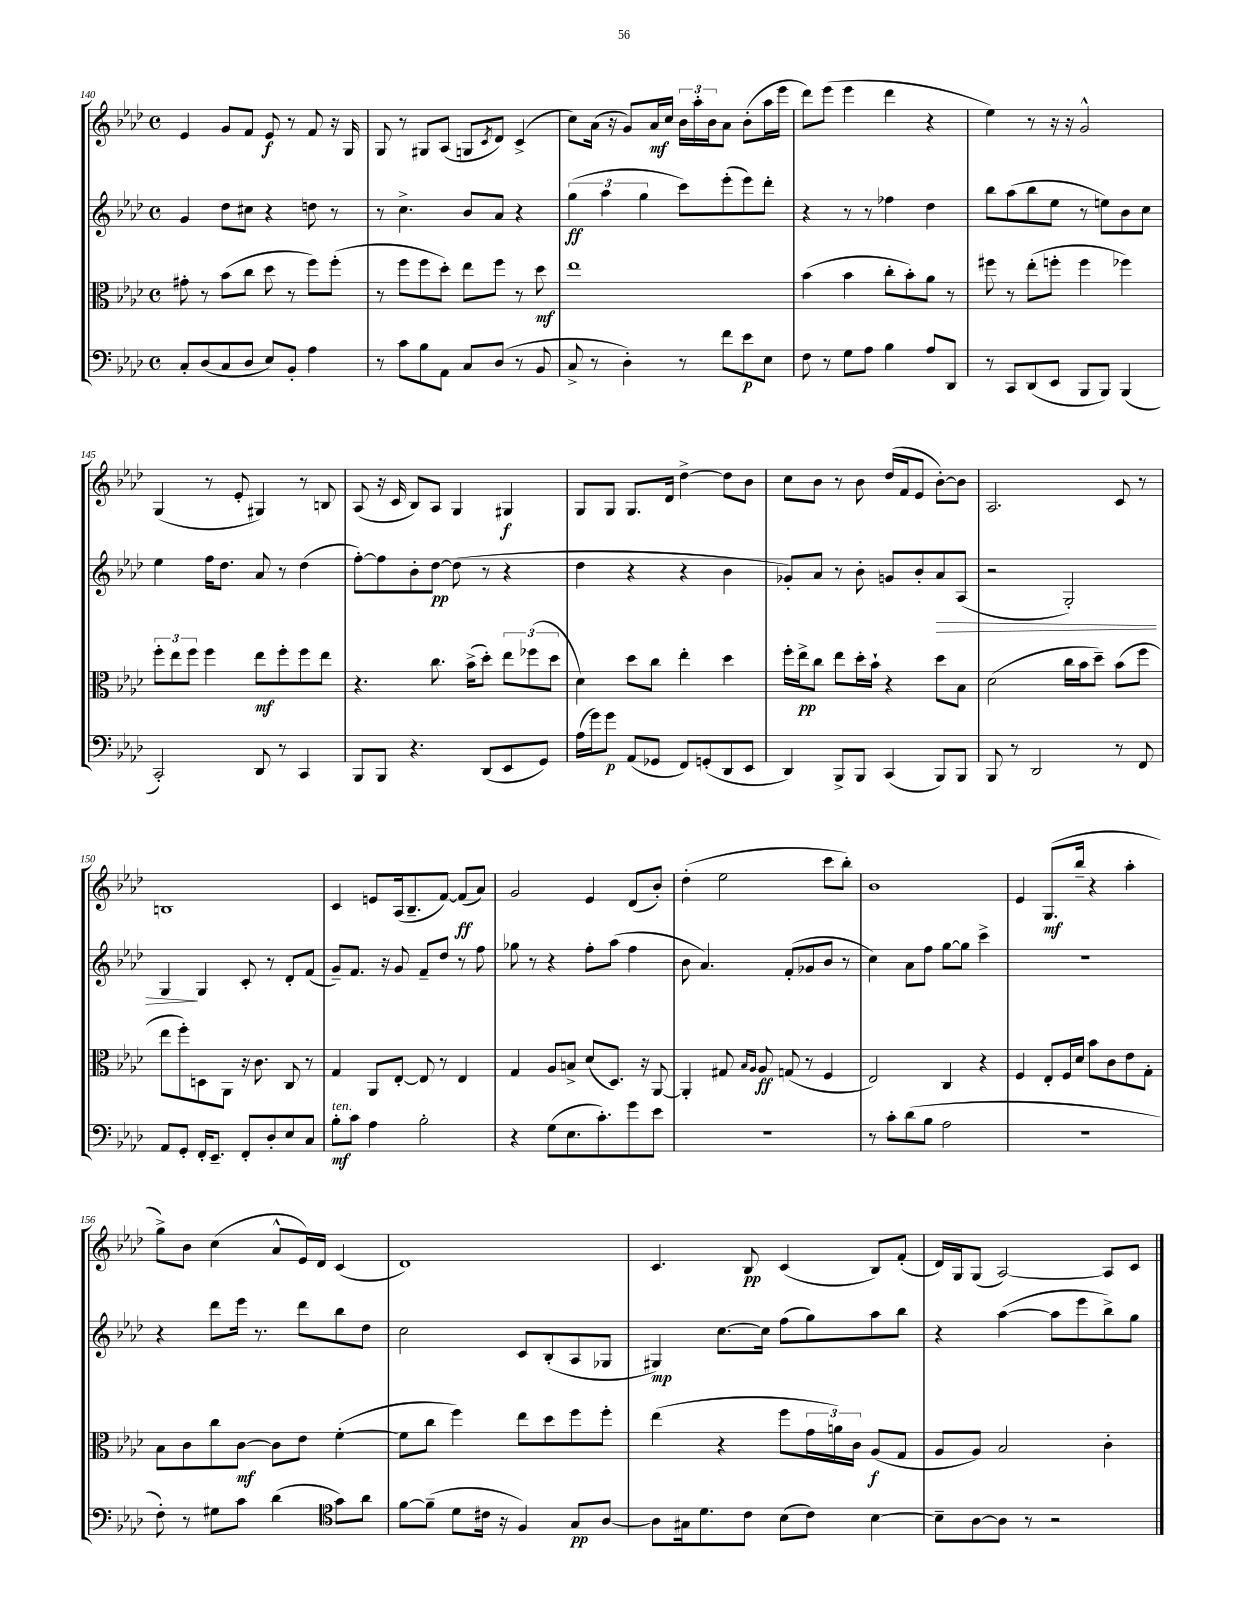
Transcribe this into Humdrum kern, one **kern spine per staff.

**kern	**dynam	**kern	**dynam	**kern	**dynam	**kern	**dynam
*part4	*part4	*part3	*part3	*part2	*part2	*part1	*part1
*staff4	*staff4	*staff3	*staff3	*staff2	*staff2	*staff1	*staff1
*clefF4	*	*clefC3	*	*clefG2	*	*clefG2	*
*k[b-e-a-d-]	*	*k[b-e-a-d-]	*	*k[b-e-a-d-]	*	*k[b-e-a-d-]	*
*M4/4	*	*M4/4	*	*M4/4	*	*M4/4	*
*met(c)	*	*met(c)	*	*met(c)	*	*met(c)	*
=140	=140	=140	=140	=140	=140	=140	=140
8C'/L	.	8g#X'\	.	4g/	.	4e-/	.
(8D-/	.	8r	.	.	.	.	.
8C/	.	(8b-\L	.	8dd-\L	.	8g/L	.
8D-/J	.	8cc\J	.	8cc#X\J	.	8f/J	.
8E-/L)	.	8dd-\	.	4r	.	8e-/	f
8BB-'/J	.	8r	.	.	.	8r	.
4A-\	.	8ff\L)	.	8ddn\	.	8f/	.
.	.	(8ff'\J	.	8r	.	16r	.
.	.	.	.	.	.	16G/	.
=141	=141	=141	=141	=141	=141	=141	=141
8r	.	8r	.	8r	.	8G/	.
8c\L	.	8ff\L	.	4.cc^\	.	8r	.
8B-\	.	8ff\	.	.	.	8G#X/L	.
8AA-\J	.	8dd-'\J)	.	.	.	(8A-/J	.
8C/L	.	8ee-\L	.	8b-/L	.	8Gn/L	.
.	.	.	.	.	.	8qc/	.
(8D-/J	.	8ff\J	.	8a-/J	.	8d-/J)	.
8r	.	8r	.	4r	.	(4c^/	.
8BB-/	.	8dd-\	mf	.	.	.	.
=142	=142	=142	=142	=142	=142	=142	=142
8C^/	.	1ee-	.	(6gg\	ff	8cc\L)	.
8r	.	.	.	.	.	(16a-\Jk	.
.	.	.	.	6aa-\	.	.	.
.	.	.	.	.	.	16r	.
4D-'\)	.	.	.	.	.	8g/L)	.
.	.	.	.	6gg\	.	.	.
.	.	.	.	.	.	16a-/L	mf
.	.	.	.	.	.	16cc/JJ	.
8r	.	.	.	8ccc\L)	.	24b-\LL	.
.	.	.	.	.	.	24aa-'\	.
.	.	.	.	.	.	24b-\J	.
8f\L	.	.	.	(8eee-'\	.	8a-\J	.
8e-\	p	.	.	8eee-\)	.	(8b-'\L	.
8E-\J	.	.	.	8ddd-'\J	.	16aa-\L	.
.	.	.	.	.	.	16eee-\JJ	.
=143	=143	=143	=143	=143	=143	=143	=143
8F\	.	(4b-\	.	4r	.	8ddd-\L)	.
8r	.	.	.	.	.	(8eee-\J	.
8G\L	.	4b-\	.	8r	.	4eee-\	.
8A-\J	.	.	.	8r	.	.	.
4B-\	.	8cc'\L	.	4ff-X\	.	4ddd-\	.
.	.	8b-'\)	.	.	.	.	.
8A-/L	.	8a-\J	.	4dd-\	.	4r	.
8DD-/J	.	8r	.	.	.	.	.
=144	=144	=144	=144	=144	=144	=144	=144
8r	.	8ff#X\	.	8bb-\L	.	4ee-\)	.
8CC/L	.	8r	.	(8aa-\	.	.	.
(8DD-/	.	(8ee-'\L	.	8bb-\	.	8r	.
8EE-/J	.	8ffn'\J	.	8ee-\J	.	16r	.
.	.	.	.	.	.	16r	.
8BBB-/L	.	4ff\	.	8r	.	2g^^/	.
8BBB-/J)	.	.	.	8een\L)	.	.	.
(4BBB-/	.	4ff-X\)	.	8b-\	.	.	.
.	.	.	.	8cc\J	.	.	.
!!LO:LB:g=z
=145	=145	=145	=145	=145	=145	=145	=145
2CC'/)	.	12ff'\L	.	4ee-\	.	(4G/	.
.	.	12ee-\	.	.	.	.	.
.	.	12ff\J	.	.	.	.	.
.	.	4ff\	.	16ff\KL	.	8r	.
.	.	.	.	8.dd-\J	.	.	.
.	.	.	.	.	.	8e-'/	.
8DD-/	.	8ee-\L	mf	8a-/	.	4G#X/)	.
8r	.	8ff'\	.	8r	.	.	.
4CC/	.	8ff\	.	(4dd-\	.	8r	.
.	.	8ee-\J	.	.	.	8Bn/	.
=146	=146	=146	=146	=146	=146	=146	=146
8BBB-/L	.	4.r	.	[8ff'\L)	.	(8A-/	.
8BBB-/J	.	.	.	8ff\]	.	16r	.
.	.	.	.	.	.	16c/	.
4.r	.	.	.	8b-'\	.	8B-/L)	.
.	.	8.cc\	.	[8dd-\J	pp	8A-/J	.
.	.	.	.	(8dd-\]	.	4G/	.
.	.	(16b-^\KL	.	.	.	.	.
(8DD-/L	.	8dd-'\J)	.	8r	.	.	.
8EE-/	.	12ee-\L	.	4r	.	4G#X/	f
.	.	(12ff-X\	.	.	.	.	.
8GG/J)	.	.	.	.	.	.	.
.	.	12dd-\J	.	.	.	.	.
=147	=147	=147	=147	=147	=147	=147	=147
(16A-\LL	.	4d-\)	.	4dd-\	.	8G/L	.
16g\J)	.	.	.	.	.	.	.
8g\J	p	.	.	.	.	8G/J	.
(8AA-/L	.	8dd-\L	.	4r	.	8.G/L	.
8GG-X/J	.	8cc\J	.	.	.	.	.
.	.	.	.	.	.	16d-/Jk	.
8FF/L)	.	4ee-'\	.	4r	.	[4dd-^\	.
(8GGn'/	.	.	.	.	.	.	.
8DD-/	.	4dd-\	.	4b-\	.	8dd-\L]	.
8EE-/J	.	.	.	.	.	8b-\J	.
=148	=148	=148	=148	=148	=148	=148	=148
4DD-/)	.	16ff'\LL	.	8g-X'/L)	.	8cc\L	.
.	.	16ee-^\J	pp	.	.	.	.
.	.	8cc\J	.	8a-/J	.	8b-\J	.
8BBB-^/L	.	8ee-\L	.	8r	.	8r	.
8BBB-/J	.	16dd-'\L	.	8b-'\	.	8b-\	.
.	.	16b-`\JJ	.	.	.	.	.
(4CC/	.	4r	.	8gn/L	.	(16dd-/LL	.
.	.	.	.	.	.	16f/J	.
.	.	.	.	8b-'/	.	8e-/J	.
!	!	!	!	!	!LO:HP:b	!	!
8BBB-/L)	.	8dd-\L	.	8a-/	>	[8b-'\L)	.
8BBB-/J	.	8B-\J	.	(8A-/J	.	8b-\J]	.
=149	=149	=149	=149	=149	=149	=149	=149
8BBB-/	.	(2d-\	.	2r	.	2.A-/	.
8r	.	.	.	.	.	.	.
2DD-/	.	.	.	.	.	.	.
.	.	16cc\LL	.	2G'/)	.	.	.
.	.	16b-\J	.	.	.	.	.
.	.	8dd-~\J)	.	.	.	.	.
8r	.	(8b-\L	.	.	.	8c/	.
8FF/	.	8ff\J	.	.	.	8r	.
!!LO:LB:g=z
=150	=150	=150	=150	=150	=150	=150	=150
8AA-/L	.	8ee-\L	.	4G/	.	1Bn	.
8GG'/J	.	8ff'\)	.	.	.	.	.
16FF'/KL	.	8Dn\	.	4G/	]	.	.
8.EE-~/J	.	.	.	.	.	.	.
.	.	8AA-\J	.	.	.	.	.
8FF'/L	.	16r	.	8c'/	.	.	.
.	.	8.c\	.	.	.	.	.
8D-'/	.	.	.	8r	.	.	.
8E-/	.	8C/	.	8d-'/L	.	.	.
8C/J	.	8r	.	(8f/J	.	.	.
=151	=151	=151	=151	=151	=151	=151	=151
!LO:TX:a:i:t=ten.	!	!	!	!	!	!	!
8B-'\L	mf	4G/	.	8g~/L)	.	4c/	.
8c\J	.	.	.	8.f/J	.	.	.
4A-\	.	8AA-/L	.	.	.	8en/L	.
.	.	.	.	16r	.	.	.
.	.	[8E-'/J	.	8g/	.	(16A-/k	.
.	.	.	.	.	.	8.B-~/	.
2B-'\	.	8E-/]	.	8f~/L	.	.	.
.	.	8r	.	8dd-/J	.	[8f/J)	.
.	.	4E-/	.	8r	.	(8f/L]	ff
.	.	.	.	8ff\	.	8a-/J)	.
=152	=152	=152	=152	=152	=152	=152	=152
4r	.	4G/	.	8gg-X\	.	2g/	.
.	.	.	.	8r	.	.	.
(8G\L	.	8A-/L	.	4r	.	.	.
8.E-\	.	8Bn^/J	.	.	.	.	.
.	.	(8d-/L	.	8ff'\L	.	4e-/	.
8.c'\)	.	.	.	.	.	.	.
.	.	8.D-/J)	.	(8aa-\J	.	.	.
8g\	.	.	.	4ff\	.	(8d-/L	.
.	.	16r	.	.	.	.	.
8e-\J	.	[8AA-/	.	.	.	8b-'/J)	.
=153	=153	=153	=153	=153	=153	=153	=153
1r	.	4AA-'/]	.	8b-\	.	(4dd-'\	.
.	.	.	.	4.a-/)	.	.	.
.	.	8G#X/	.	.	.	2ee-\	.
.	.	16qqB-/LL	.	.	.	.	.
.	.	16qqA-/JJ	.	.	.	.	.
.	.	8A-/	ff	.	.	.	.
.	.	(8Gn/	.	(8f'/L	.	.	.
.	.	8r	.	8g-X/	.	.	.
.	.	4F/	.	8b-/J	.	8ccc\L	.
.	.	.	.	8r	.	8bb-'\J)	.
=154	=154	=154	=154	=154	=154	=154	=154
8r	.	2E-/)	.	4cc\)	.	1b-	.
8c'\L	.	.	.	.	.	.	.
(8d-\	.	.	.	8a-\L	.	.	.
8B-\J	.	.	.	8ff\J	.	.	.
2A-\	.	4C/	.	[8gg\L	.	.	.
.	.	.	.	8gg\J]	.	.	.
.	.	4r	.	4ccc^\	.	.	.
=155	=155	=155	=155	=155	=155	=155	=155
1r	.	4F/	.	1r	.	4e-/	.
.	.	8E-'/L	.	.	.	(8.G/L	mf
.	.	16F/L	.	.	.	.	.
.	.	16d-/JJ	.	.	.	16bb-~/Jk	.
.	.	8b-\L	.	.	.	4r	.
.	.	8c\	.	.	.	.	.
.	.	8e-\	.	.	.	4aa-'\	.
.	.	8G'\J	.	.	.	.	.
!!LO:LB:g=z
=156	=156	=156	=156	=156	=156	=156	=156
8F'\)	.	8B-\L	.	4r	.	8gg^\L)	.
8r	.	8c\	.	.	.	8b-\J	.
8G#X\L	.	8cc\	.	8ddd-\L	.	(4cc\	.
8c\J	.	[8c\J	mf	16eee-\Jk	.	.	.
.	.	.	.	8.r	.	.	.
(4d-\	.	8c\L]	.	.	.	8a-^^/L	.
.	.	8e-\J	.	8ddd-\L	.	16e-/L)	.
.	.	.	.	.	.	16d-/JJ	.
*clefC4	*	*	*	*	*	*	*
8g\L)	.	([4f'\	.	8bb-\	.	(4c/	.
8a-\J	.	.	.	8dd-\J	.	.	.
=157	=157	=157	=157	=157	=157	=157	=157
[8f\L	.	8f\L]	.	2cc\	.	1d-)	.
(8f~\J]	.	8cc\J	.	.	.	.	.
8d-\L	.	4ff\)	.	.	.	.	.
16c#X\Jk	.	.	.	.	.	.	.
16r	.	.	.	.	.	.	.
4F/)	.	8ee-\L	.	8c/L	.	.	.
.	.	8dd-\	.	(8B-'/	.	.	.
8G/L	pp	8ff\	.	8A-/	.	.	.
[8A-/J	.	8ff'\J	.	8G-X/J	.	.	.
=158	=158	=158	=158	=158	=158	=158	=158
8A-\L]	.	(4ee-\	.	4G#X/)	mp	4.c/	.
16G#X\k	.	.	.	.	.	.	.
8.d-\	.	.	.	.	.	.	.
.	.	4r	.	[8.cc\L	.	.	.
8c\J	.	.	.	.	.	8B-/	pp
.	.	.	.	16cc\Jk]	.	.	.
(8B-\L	.	8ff\L	.	(8ff\L	.	(4c/	.
8c\J)	.	24g\L	.	8gg\)	.	.	.
.	.	24an\)	.	.	.	.	.
.	.	24c\JJ	.	.	.	.	.
[4B-\	.	(8A-/L	f	8aa-\	.	8B-/L)	.
.	.	8G/J	.	8bb-\J	.	(8f'/J	.
=159	=159	=159	=159	=159	=159	=159	=159
8B-~\L]	.	8A-/L	.	4r	.	16d-/LL)	.
.	.	.	.	.	.	16G/J	.
[8A-\	.	8A-/J)	.	.	.	(8G/J	.
8A-\J]	.	2B-/	.	([4aa-\	.	[2A-/)	.
8r	.	.	.	.	.	.	.
2r	.	.	.	8aa-\L]	.	.	.
.	.	.	.	8eee-\	.	.	.
.	.	4c'\	.	8bb-^\)	.	8A-/L]	.
.	.	.	.	8gg\J	.	8c/J	.
==	==	==	==	==	==	==	==
*-	*-	*-	*-	*-	*-	*-	*-
